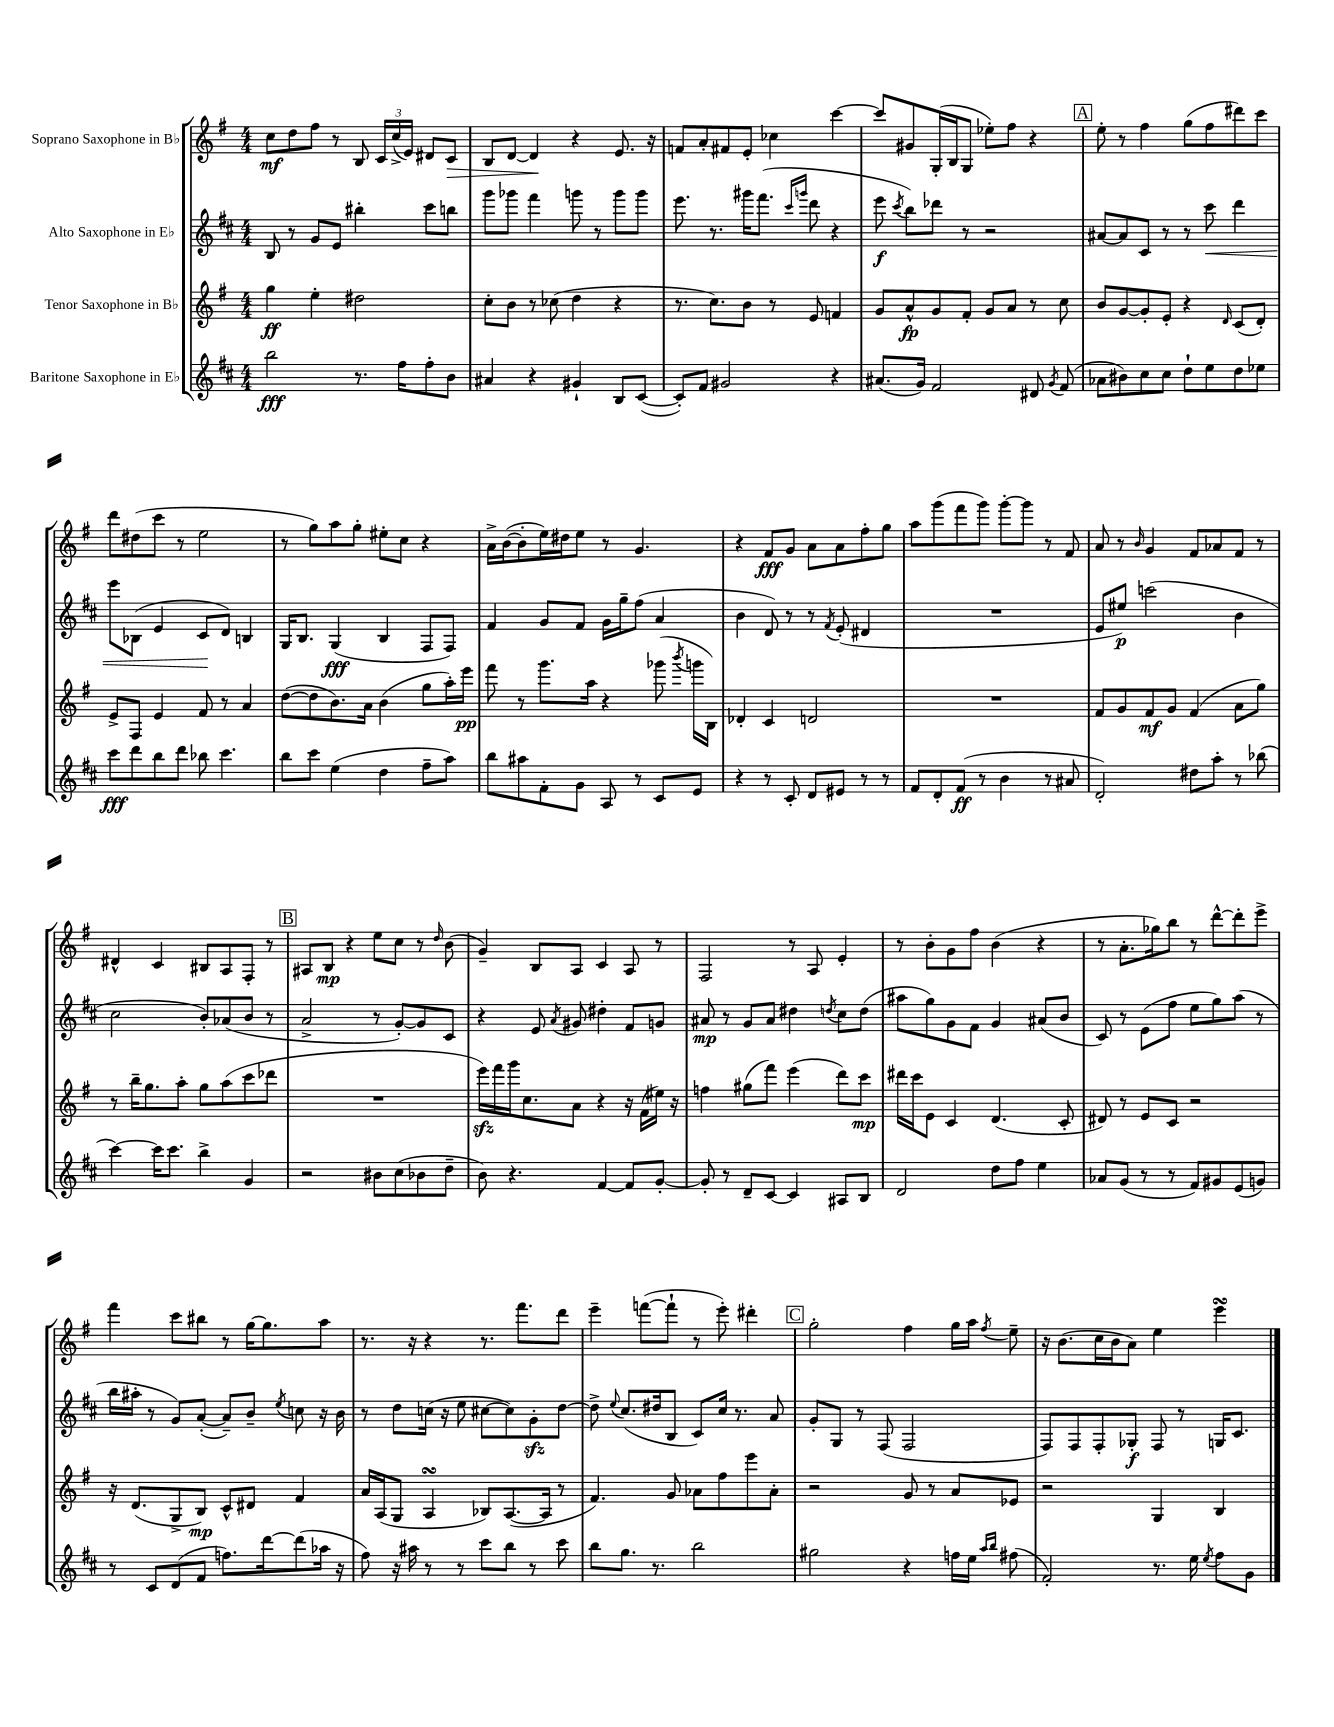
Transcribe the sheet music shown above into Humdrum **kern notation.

**kern	**kern	**kern	**kern
*staff4	*staff3	*staff2	*staff1
*clefG2	*clefG2	*clefG2	*clefG2
*k[f#c#]	*k[f#]	*k[f#c#]	*k[f#]
*M4/4	*M4/4	*M4/4	*M4/4
2bb	4gg	8B	8cc
.	.	8r	8dd
.	4ee'	8g	8ff#
.	.	8e	8r
8.r	2dd#	4bb#'	8B
.	.	.	24c
.	.	.	(24cc^
16ff#	.	.	.
.	.	.	24e)
8ff#'	.	8ccc#	8d#
8b	.	8bb	8c
=	=	=	=
4a#	8cc'	8ggg	8B
.	8b	8ggg-	[8d
4r	8r	4fff#	4d]
.	(8cc-	.	.
4g#`	4dd	8ggg	4r
.	.	8r	.
8B	4r	8ggg	8.e
([8c#	.	8ggg	.
.	.	.	16r
=	=	=	=
8c#'])	8.r	8.eee	8f
8f#	.	.	8a'
.	8.cc)	8.r	.
2g#	.	.	8f#
.	8b	16ggg#	8e'
.	.	(8.fff#	.
.	8r	.	4cc-
.	.	16qqccc#	.
.	.	16qqggg	.
.	8e	8ddd	.
4r	4f	4r	[4ccc
=	=	=	=
(8.a#	8g	8eee	8ccc]
.	.	8qccc#	.
.	8a^^	8bb)	8g#
16g)	.	.	.
2f#	8g	8ddd-	(16G'
.	.	.	16B
.	8f#'	8r	8G
.	8g	2r	8ee-')
.	8a	.	8ff#
8d#	8r	.	4r
8qg	.	.	.
(8f#	8cc	.	.
=	=	=	=
8a-	8b	[8a#	8ee'
8b#)	[8g	8a#]	8r
8cc#	8g']	8c#	4ff#
8cc#	8e'	8r	.
8dd`	4r	8r	(8gg
8ee	.	8ccc#	8ff#
.	16qqd	.	.
8dd	(8c	4ddd	8ddd#)
8ee-	8d')	.	8ccc
=	=	=	=
8ccc#	8e^	8eee	8ddd
8ddd	8F#	(8B-	(8dd#
8bb	4e	4e	8ccc
8ddd	.	.	8r
8bb-	8f#	8c#	2ee
4.ccc#	8r	8d)	.
.	4a	4B	.
=	=	=	=
8bb	([8dd	16G	8r
.	.	8.B	.
8ccc#	8dd]	.	8gg)
(4ee	8.b)	(4G	8aa
.	.	.	8gg'
.	16a	.	.
4dd	(4b	4B	8ee#'
.	.	.	8cc
8ff#~	8gg	8F#	4r
8aa)	16aa')	8F#)	.
.	16eee	.	.
=	=	=	=
8bb	8fff#	4f#	16a^
.	.	.	([16b
8aa#	8r	.	8b']
8f#'	8.ggg	8g	16ee)
.	.	.	16dd#
8g	.	8f#	8ee
.	16aa	.	.
8A	4r	16g	8r
.	.	16gg~	.
8r	.	(8ff#	4.g
8c#	(8ggg-	4a	.
.	8qbbb	.	.
8e	16ggg	.	.
.	16B)	.	.
=	=	=	=
4r	4d-'	4b	4r
8r	4c	8d)	8f#
8c#'	.	8r	8g
8d	2d	8r	8a
.	.	8qf#	.
8e#	.	(8e'	8a
8r	.	4d#	8ff#'
8r	.	.	8gg
=	=	=	=
8f#	1r	1r	8aa
8d'	.	.	(8ggg
(8f#	.	.	8fff#
8r	.	.	8ggg)
4b	.	.	[8ggg'
.	.	.	8ggg]
8r	.	.	8r
8a#	.	.	8f#
=	=	=	=
2d')	8f#	8e	8a
.	8g	8ee#)	8r
.	.	.	16qqb
.	8f#	(2ccc	4g
.	8g	.	.
8dd#	(4f#	.	8f#
8aa'	.	.	8a-
8r	8a	4b	8f#
(8bb-	8gg)	.	8r
=	=	=	=
[4ccc#)	8r	2cc#	4d#^^
.	16bb~	.	.
.	8.gg	.	.
16ccc#]	.	.	4c
8.ccc#	.	.	.
.	8aa'	.	.
4bb^	8gg	8b')	8B#
.	(8aa	(8a-	8A
4g	8ccc	8b	8F#'
.	8ddd-	8r	8r
=	=	=	=
2r	1r	2a^	8A#
.	.	.	8B
.	.	.	4r
8b#	.	8r	8ee
(8cc#	.	[8g')	8cc
8b-	.	8g]	8r
.	.	.	16qqdd
8dd~	.	8c#	(8b
=	=	=	=
8b)	16eee)	4r	4g~)
.	16fff#	.	.
4.r	16ggg	.	.
.	8.cc	.	.
.	.	8e	8B
.	.	8qa	.
.	8a	8g#	8A
[4f#	4r	4dd#'	4c
8f#]	16r	8f#	8A
.	(16f#	.	.
[8g'	16ee#)	8g	8r
.	16r	.	.
=	=	=	=
8g']	4ff	8a#	2F#
8r	.	8r	.
8d~	(8gg#	8g	.
[8c#	8fff#)	8a#	.
4c#]	(4eee	4dd#	8r
.	.	.	8A
.	.	8qdd	.
8A#	8ddd)	8cc#	4e'
8B	8ccc	(8dd	.
=	=	=	=
2d	16ddd#	8aa#	8r
.	16ccc	.	.
.	8e	8gg)	8b'
.	4c	8g	8g
.	.	8f#	8ff#
8dd	(4.d	4g	(4b
8ff#	.	.	.
4ee	.	(8a#	4r
.	8c'	8b	.
=	=	=	=
8a-	8d#)	8c#)	8r
(8g	8r	8r	8.a'
8r	8e	(8e	.
.	.	.	16gg-)
8r	8c	8ff#	8bb
8f#)	2r	8ee	8r
8g#	.	8gg)	[8ddd^^
(8e	.	(8aa	8ddd']
8g)	.	8r	8eee^
=	=	=	=
8r	16r	16bb	4fff#
.	(8.d	16aa#'	.
8c#	.	8r	.
(8d	8G^	8g)	8ccc
8f#	8B)	([8a'	8bb#
8.ff)	8c^^	8a~])	8r
.	8d#	8b~	[16gg
[16ddd	.	.	8.gg]
.	.	8qee	.
(8ddd]	4f#	8cc	.
16aa-	.	16r	8aa
16r	.	16b	.
=	=	=	=
8ff#)	16a	8r	8.r
.	(16A	.	.
16r	8G	8dd	.
16aa#	.	.	16r
8r	4A	(16cc	4r
.	.	16r	.
8r	.	8ee	.
8ccc#	8B-)	[8cc#	8.r
8bb	([8.A	8cc#])	.
.	.	.	8.fff#
8r	.	8g'	.
.	16A]	.	.
8ccc#	8r	[8dd	8ddd
=	=	=	=
8bb	4.f#)	8dd^]	4eee~
.	.	8qqee	.
8.gg	.	(8.cc#	.
.	.	.	([8fff
8.r	.	16dd#	.
.	8g	8B	8fff`]
2bb	8a-	8c#)	8r
.	8ff#	16cc#	8eee')
.	.	8.r	.
.	8eee	.	4ddd#'
.	8a-'	8a	.
=	=	=	=
2gg#	2r	8g'	2gg'
.	.	8G	.
.	.	8r	.
.	.	(8F#	.
4r	8g	2F#	4ff#
.	8r	.	.
16ff	8a	.	16gg
16ee	.	.	16aa
16qqaa	.	.	.
16qqbb	.	.	8qff#
(8ff#	8e-	.	8ee~
=	=	=	=
2f#')	2r	8F#)	16r
.	.	.	(8.b
.	.	8F#	.
.	.	8F#'	16cc
.	.	.	16b
.	.	8G-'	8a)
8.r	4G	8F#	4ee
.	.	8r	.
16ee	.	.	.
8qee	.	.	.
8ff#	4B	16G	4eee
.	.	8.c#	.
8g	.	.	.
==	==	==	==
*-	*-	*-	*-
